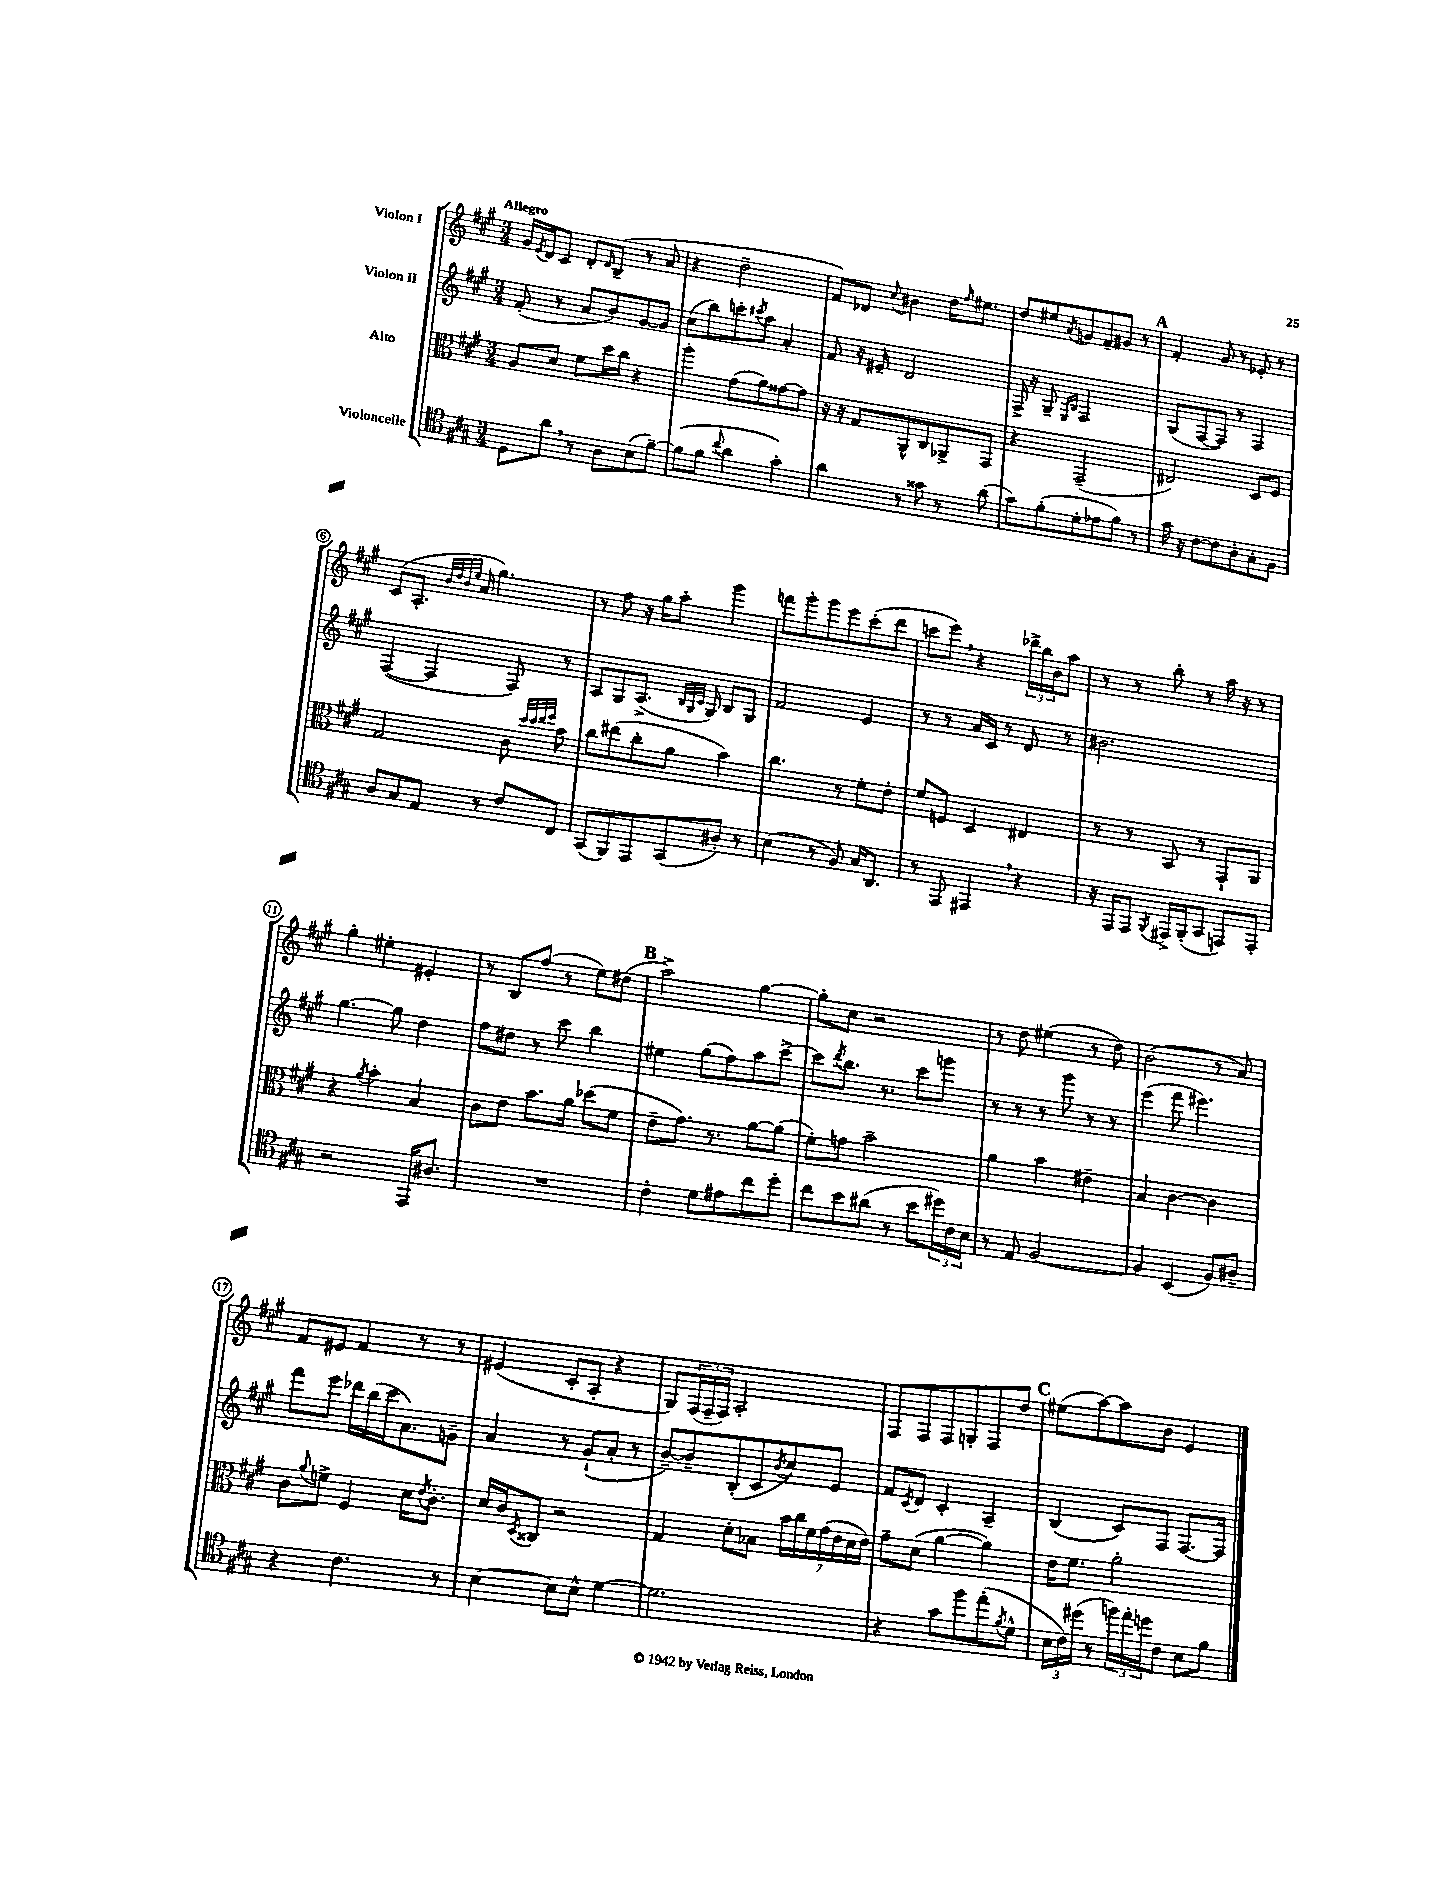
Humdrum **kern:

**kern	**kern	**kern	**kern
*staff4	*staff3	*staff2	*staff1
*clefC4	*clefC3	*clefG2	*clefG2
*k[f#c#g#]	*k[f#c#g#]	*k[f#c#g#]	*k[f#c#g#]
*M3/4	*M3/4	*M3/4	*M3/4
8D\L	8A/L	(8f#'/	16g#/LL
.	.	.	8qe/
.	.	.	16d/J
8a\J	8d/J	8r	8c#/J
8r	8f#\L	8a/L	8d'/L
.	.	.	16qqd/
8A\L	16dd\L	8b/)	(8B~/J
.	16cc#\JJ	.	.
(8B\	4r	[8g#/	8r
[8f#~\J)	.	8g#/]J	8a/
=	=	=	=
(8f#\]L	4aa'\	(8cc#\L	4r
8f#\J	.	8bb\)	.
8qqcc#/	.	.	.
4a\	(8g#\L	8ccc'\	2dd~\
.	.	8qccc#/	.
.	8a\)	8aa\J	.
4g#'\)	[8g##\	4a'/	.
.	8g##\]J	.	.
=	=	=	=
4a\	16r	8f#/	8f#/L)
.	16r	.	.
.	8G#/L	16r	8d-/J
.	.	16e#~/	.
.	.	.	8qqcc#/
8r	8AA^^/	2d/	4b#\
8g##\	8C#/	.	.
8r	8AA-^/	.	16dd\LK
.	.	.	16qqff#/
.	.	.	8.ee#\J
(8a\	8GG#/J	.	.
=	=	=	=
8g#\L)	4r	16F#^/	8dd/L
.	.	16r	.
(8f#'\	.	8G#~/	8ee#/
.	.	16qqE/LL	.
.	.	16qqB/JJ	8qa/
8d'\	(2GG#~/	2F#/	8g/
8e-\	.	.	8f#~/
8f#\J)	.	.	8g#/J
8r	.	.	8r
=	=	=	=
16g#\	2E#/)	(8G#/L	4f#'/
16r	.	.	.
[8c#\L	.	[8F#/	.
8c#\]	.	8F#/]J)	8g#/
8A'\	.	8r	8r
8G#'\	8D/L	4F#/	8e-'/
8F#\J	8F#/J	.	8r
=	=	=	=
8A/L	2G#/	([4F#/	(8c#/L
8G#/	.	.	8.A'/J
8E/J	.	4F#/]	.
.	.	.	32qqb/LLL
.	.	.	32qqdd/
.	.	.	32qqb/
.	.	.	32qqee/JJJ
.	.	.	16a/
8r	.	.	4.gg#\)
8c#/L	8c#\	8F#/)	.
.	32qqdd/LLL	.	.
.	32qqdd/	.	.
.	32qqee/	.	.
.	32qqff#/JJJ	.	.
8C#/J	8b\	8r	.
=	=	=	=
(8GG#/L	8cc#\L	8A/L	8r
8FF#/)	(8ee#\	8G#/	8ff#\
8EE/	8cc#'\	(8.A^/J	16r
.	.	.	16gg#\LK
(8GG#/	8a\J	.	8aa'\J
.	.	32qqB/LLL	.
.	.	32qqG#/	.
.	.	32qqc#/JJJ	.
.	.	16G#/)	.
8A#'/J)	4b\)	8B/L	4ggg#\
8r	.	8G#/J	.
=	=	=	=
(4B\	4.cc#\	2f#/	8fff\L
.	.	.	8ggg#'\
8r	.	.	8ggg#\
8F#/)	8r	.	8eee\
16G#/LK	8f#'\L	4e/	(8ccc#'\
8.AA/J	.	.	.
.	8e'\J	.	8ddd\J
=	=	=	=
8r	8f#/L	8r	8ccc\L
8EE/	8F/J	8r	8eee\J)
4EE#/	4D/	16a/LL	4r
.	.	16c#/JJ	.
.	.	8r	.
4r	4E#/	8d/	24ddd-^\LL
.	.	.	24bb\
.	.	.	24b\J
.	.	8r	8aa\J
=	=	=	=
16r	8r	2.b#\	8r
16EE/LK	.	.	.
8EE/J	8r	.	8r
8qFF#/	.	.	.
16EE#^/LL	8BB/	.	8bb'\
(16FF#'/J	.	.	.
8GG#/J	8r	.	8r
8EE/L)	8GG#`/L	.	16aa\
.	.	.	16r
8EE'/J	8AA/J	.	8r
=	=	=	=
2r	4r	[4.gg#\	4gg#'\
.	8qa/	.	.
.	4b'\	.	4ee#'\
.	.	8gg#\]	.
16EE/LK	4B/	4dd\	4e#'/
8.A#/J	.	.	.
=	=	=	=
2.r	8c#\L	8ff#\L	8r
.	8e\J	8dd#\J	8B/L
.	8.b\L	8r	(8ff#/J
.	.	8ccc#\	8r
.	16a\Jk	.	.
.	(8dd-\L	4bb\	8ee\L)
.	8f#\J	.	(8dd#\J
=	=	=	=
4c#'\	8e~\L	4ee#\	2aa^\)
.	8.g#\J)	.	.
8d\L	.	(8gg#\L	.
.	8.r	.	.
8e#\	.	8ff#\)	.
8cc#\	[8a\L	8aa\	[4gg#\
8dd'\J	(8a\]J	[8ccc#^\J	.
=	=	=	=
8cc#\L	8f#'\L)	8ccc#\]L	8gg#'\]L
.	.	8qddd/	.
8b\	8g\J	8.bb\J	8cc#\J
(8a#\J	2b~\	.	2r
.	.	8.r	.
8r	.	.	.
8b\L	.	8ccc#\L	.
24dd#\L)	.	8ggg\J	.
24c#\	.	.	.
24B\JJ	.	.	.
=	=	=	=
8r	4a\	8r	8r
8E/	.	8r	8dd\
[2F#/	4b\	8r	(4ee#\
.	.	8ggg#\	.
.	4e#~\	8r	8r
.	.	8r	8dd\)
=	=	=	=
4F#/]	4B/	(4eee\	(2b\
(4BB/	[4c#\	8fff#\	.
.	.	4.eee#\)	.
8F#/L)	4c#\]	.	8r
8A#~/J	.	.	8a/)
=	=	=	=
4r	8c#\L	8fff#\L	8f#/L
.	8qqa/	.	.
.	8f^\J	8eee\J	8e#/J
4.c#\	4F#/	16ddd-\LL	4f#/
.	.	(16bb\	.
.	.	16ccc#\J	.
.	.	8.a\)	.
.	16d\LK	.	8r
.	8qe/	.	.
.	8.c#'\J	.	.
8r	.	8g~\J	8r
=	=	=	=
[4B\	16d/LL	4a/	(4e#/
.	16c#/J	.	.
.	8qD/	.	.
.	8C##/J	.	.
8B\]L	2r	8r	8c#'/L
8B^^\J	.	(8g#`/L	8A'/J
[4d\	.	8a'/J	4r
.	.	8r	.
=	=	=	=
2.d\]	4G#/	[8b~/L)	8G#/L)
.	.	8b~/]	(24F#/L
.	.	.	24F#~/
.	.	.	24F#/JJ)
.	8d'\L	(8B'/	2A'/
.	8B-\J	8c#/	.
.	.	8qb/	.
.	28b\LL	8cc#/)	.
.	28cc#\	.	.
.	28f#\	.	.
.	(28g#\	.	.
.	.	8e/J	.
.	28e\	.	.
.	28d\	.	.
.	28e\JJ)	.	.
=	=	=	=
4r	8g#~\L	8f#/L	8F#/L
.	.	8qc#/	.
.	(8d\J	8d/J	8F#/
8g#\L	[4a\	4c#'/	8F#/
8ff#\	.	.	8G'/
(8ee'\	4a\])	4A~/	8F#/
8qf#/	.	.	.
8d^^\J	.	.	8dd/J
=	=	=	=
24B\LL	16e\LK	(4B/	(8ee#\L
24c#\)	.	.	.
.	8.f#\J	.	.
(24dd#\JJ	.	.	.
8r	.	.	[8aa\)
24ff\LL)	2a'\	8c#/L)	8aa\]
24ee'\	.	.	.
24dd\J	.	.	.
8c#\J	.	8F#/J	8b\J
8B\L	.	[8.F#/L	4e/
8f#\J	.	.	.
.	.	16F#/]Jk	.
==	==	==	==
*-	*-	*-	*-
